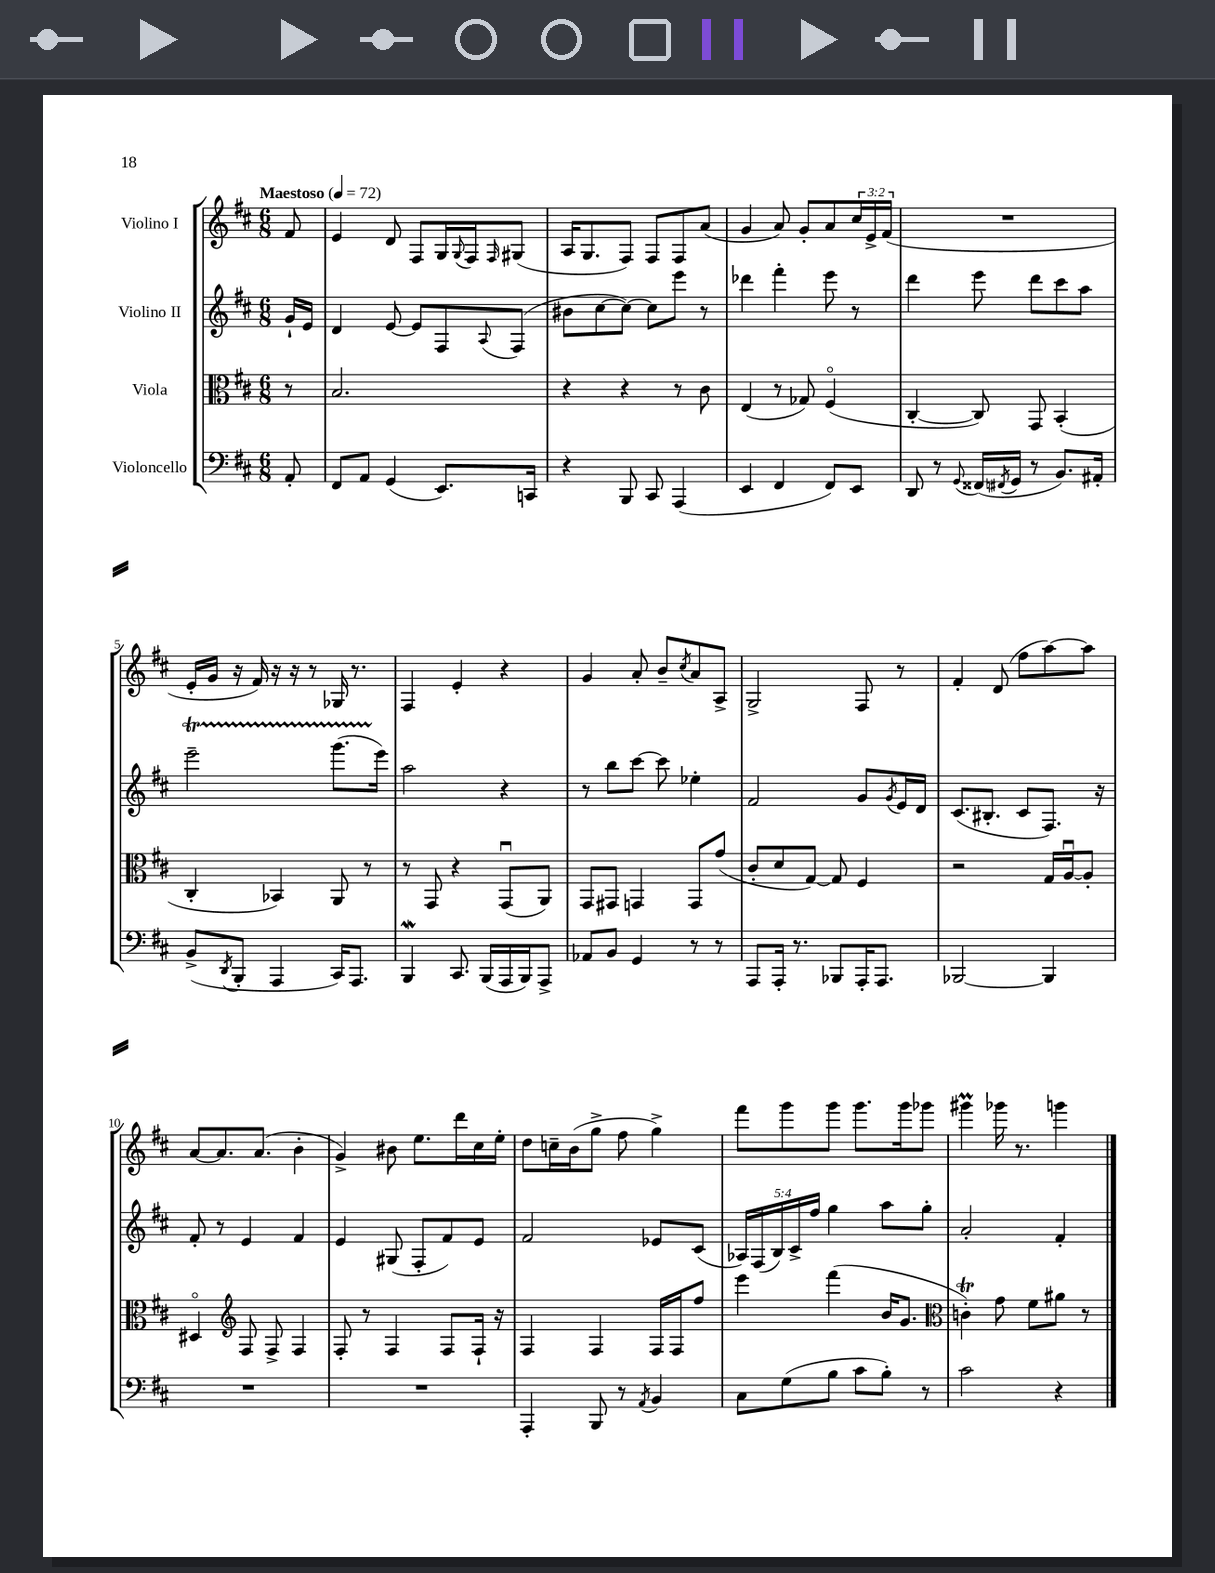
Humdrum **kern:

**kern	**kern	**kern	**kern
*part4	*part3	*part2	*part1
*staff4	*staff3	*staff2	*staff1
*I"Violoncello	*I"Viola	*I"Violino II	*I"Violino I
*clefF4	*clefC3	*clefG2	*clefG2
*k[f#c#]	*k[f#c#]	*k[f#c#]	*k[f#c#]
*M6/8	*M6/8	*M6/8	*M6/8
*MM72	*MM72	*MM72	*MM72
=	=	=	=
!	!	!	!LO:TX:a:B:t=Maestoso
8AA'/	8r	16g`/LL	8f#/
.	.	16e/JJ	.
=1	=1	=1	=1
8FF#/L	2.B/	4d/	4e/
8AA/J	.	.	.
(4GG/	.	[8e/	8d/
.	.	8e/L]	8F#/L
8.EE/L)	.	8F#/	16G/L
.	.	.	8qqG/
.	.	.	16F#/J
.	.	8qqA/	16qqF#/
.	.	(8F#/J	(8G#X/J
16CCn/Jk	.	.	.
=2	=2	=2	=2
4r	4r	8b#X\L	16A/KL
.	.	.	8.G/
.	.	[8cc#\	.
8BBB/	4r	8cc#\J_)	8F#/J)
8CC#/	.	8cc#\L]	8F#/L
(4AAA/	8r	8eee\J	8F#/
.	8c#\	8r	(8a/J
=3	=3	=3	=3
4EE/	(4E/	4ddd-X\	4g/
4FF#/	8r	4fff#'\	8a/)
.	8G-X/)	.	8g'/L
8FF#/L)	(4F#/	8eee\	8a/
8EE/J	.	8r	24cc#/L
.	.	.	24e^/
.	.	.	(24f#/JJ
=4	=4	=4	=4
8DD/	[4C#'/	4ddd\	2.r
8r	.	.	.
8qqGG/	.	.	.
(16FF##X/LL	8C#/])	8eee\	.
8qFF#X/	.	.	.
16GG/JJ	.	.	.
8r	8GG/	8ddd\L	.
8.BB/L)	(4BB'/	8ccc#\	.
.	.	8aa\J	.
16AA#X'/Jk	.	.	.
!!LO:LB:g=z
=5	=5	=5	=5
(8BB^/L	4C#'/	2eeeT~\	16e'/LL
.	.	.	16g/JJ
8qDD/	.	.	.
8BBB'/J	.	.	16r
.	.	.	16f#/)
4AAA/	4BB-X/)	.	16r
.	.	.	16r
.	.	.	8r
16CC#/KL)	8AA/	(8.gggTTT\L	16G-X/
8.AAA/J	.	.	8.r
.	8r	.	.
.	.	16eee\Jk)	.
=6	=6	=6	=6
4BBBW/	8r	2aa\	4F#/
.	8GG/	.	.
8.CC#/	4r	.	4e'/
(16BBB/LL	.	.	.
16AAA/	(8GGu/L	4r	4r
16BBB/J)	.	.	.
8AAA^/J	8AA/J)	.	.
=7	=7	=7	=7
8AA-X/L	8GG/L	8r	4g/
8BB/J	8GG#X/J	8bb\L	.
4GG/	4GGn/	[8ccc#\J	8a'/
.	.	8ccc#\]	8b~/L
.	.	.	8qcc#/
8r	8GG/L	4ee-X'\	8a/
8r	(8g/J	.	8A^/J
=8	=8	=8	=8
8AAA/L	8c#'/L	2f#/	2G^/
16AAA'/Jk	8d/	.	.
8.r	.	.	.
.	[8G/J)	.	.
8BBB-X/L	8G/]	.	.
16AAA'/K	4F#/	8g/L	8F#/
8.AAA/J	.	.	.
.	.	8qg/	.
.	.	16e/L	8r
.	.	16d/JJ	.
=9	=9	=9	=9
[2BBB-X/	2r	(8.c#/L	4f#'/
.	.	8.B#X'/J	.
.	.	.	(8d/
.	.	8c#/L	8ff#\L
4BBB-/]	16G/LL	8.F#/J)	[8aa\)
.	[16Au/J	.	.
.	8A'/J]	.	8aa\J]
.	.	16r	.
!!LO:LB:g=z
=10	=10	=10	=10
2.r	4D#X/	8f#'/	[8a/L
.	.	8r	8.a/]
*	*clefG2	*	*
.	8F#/	4e/	.
.	.	.	(8.a/J
.	8F#^/	.	.
.	4F#/	4f#/	4b'\
=11	=11	=11	=11
2.r	8F#'/	4e/	4g^/)
.	8r	.	.
.	4F#/	(8G#X/	8b#X\
.	.	8F#'/L	8.ee\L
.	8F#/L	8f#/)	.
.	.	.	16ddd\L
.	16F#`/Jk	8e/J	16cc#\
.	16r	.	16ee'\JJ
=12	=12	=12	=12
4AAA'/	4F#/	2f#/	8dd\L
.	.	.	16ccn~\L
.	.	.	(16b\J
8BBB/	4F#/	.	8gg^\J
8r	.	.	8ff#\
8qAA/	.	.	.
4BB/	16F#/LL	8e-X/L	4gg^\)
.	16F#/J	.	.
.	8ff#/J	(8c#/J	.
=13	=13	=13	=13
8C#\L	4eee\	20A-X/LL)	8fff#\L
.	.	(20F#/	.
.	.	20B/)	.
(8G\	.	.	8ggg\
.	.	20c#^/	.
.	.	20ff#/JJ	.
8B\J	(4fff#\	4gg\	8ggg\J
8c#\L	.	.	8.ggg\L
8B'\J)	16b/KL	8aa\L	.
.	8.g/J	.	16ggg\k
8r	.	8gg'\J	8ggg-X\J
=14	=14	=14	=14
*	*clefC3	*	*
2c#\	4cnT'\)	2a'/	4ggg#Xm\
.	8g\	.	16ggg-X\
.	.	.	8.r
.	8f#\L	.	.
4r	8a#X\J	4f#'/	4gggn\
.	8r	.	.
==	==	==	==
*-	*-	*-	*-
